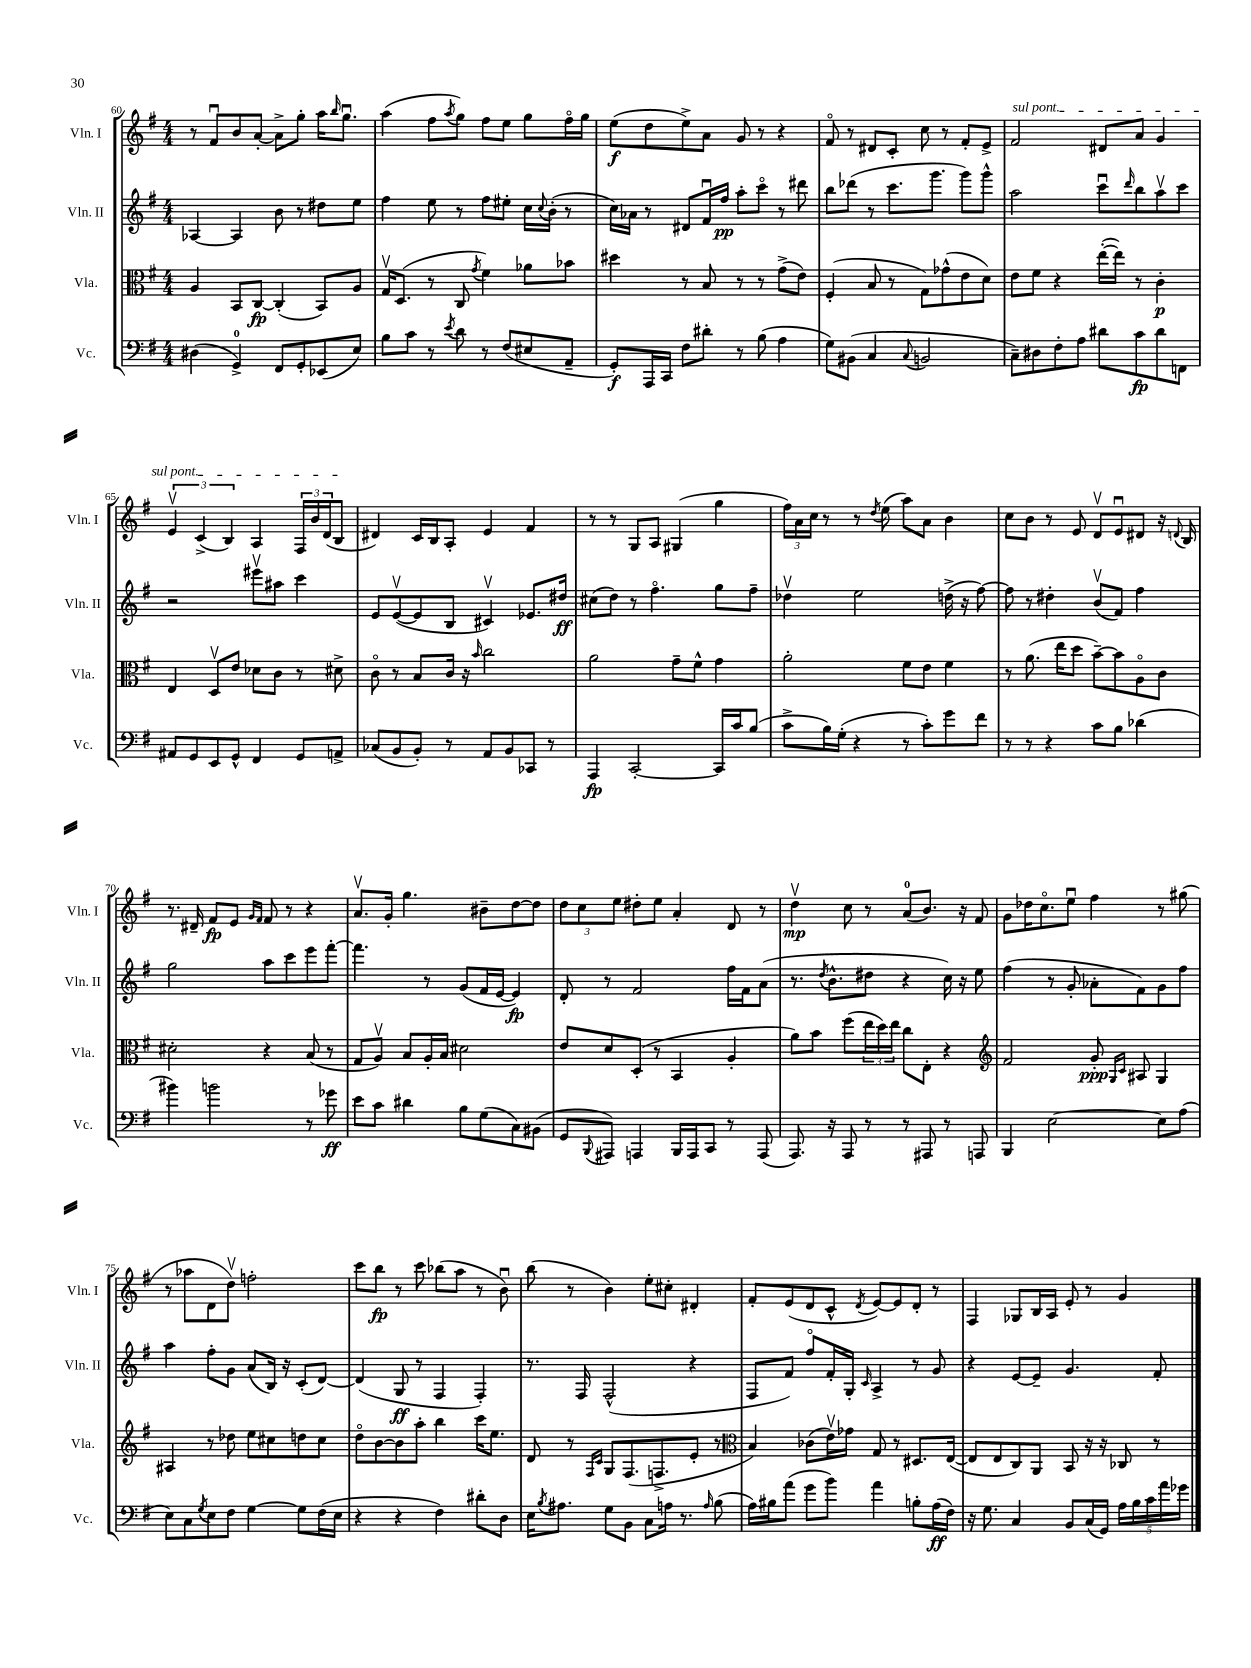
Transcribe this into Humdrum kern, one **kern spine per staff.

**kern	**dynam	**kern	**dynam	**kern	**dynam	**kern	**dynam
*part4	*part4	*part3	*part3	*part2	*part2	*part1	*part1
*staff4	*staff4	*staff3	*staff3	*staff2	*staff2	*staff1	*staff1
*I"Vc.	*	*I"Vla.	*	*I"Vln. II	*	*I"Vln. I	*
*I'Vc.	*	*I'Vla.	*	*I'Vln. II	*	*I'Vln. I	*
*clefF4	*	*clefC3	*	*clefG2	*	*clefG2	*
*k[f#]	*	*k[f#]	*	*k[f#]	*	*k[f#]	*
*M4/4	*	*M4/4	*	*M4/4	*	*M4/4	*
=60	=60	=60	=60	=60	=60	=60	=60
(4D#X\	.	4A/	.	[4A-X/	.	8r	.
.	.	.	.	.	.	8f#u/L	.
4GG^/)	.	8BB/L	.	4A-/]	.	8b/	.
.	.	[8C/J	fp	.	.	[8a'/J	.
8FF#/L	.	(4C'/]	.	8b\	.	8a^\L]	.
8GG'/	.	.	.	8r	.	8gg'\J	.
(8EE-X/	.	8BB/L)	.	8dd#X\L	.	16aa\KL	.
.	.	.	.	.	.	16qqbb/	.
.	.	.	.	.	.	8.ggu\J	.
8E/J)	.	8A/J	.	8ee\J	.	.	.
=61	=61	=61	=61	=61	=61	=61	=61
8B\L	.	16Gv/KL	.	4ff#\	.	(4aa\	.
.	.	(8.D/J	.	.	.	.	.
8c\J	.	.	.	.	.	.	.
8r	.	8r	.	8ee\	.	8ff#\L	.
8qe/	.	.	.	.	.	8qaa/	.
8d\	.	8C/	.	8r	.	8gg\J)	.
.	.	8qg/	.	.	.	.	.
8r	.	4f#\)	.	8ff#\L	.	8ff#\L	.
(8F#/L	.	.	.	8ee#X'\J	.	8ee\J	.
8E#X/	.	8a-X\L	.	16cc\LL	.	8gg\L	.
.	.	.	.	8qqcc/	.	.	.
.	.	.	.	(16b'\JJ	.	.	.
8AA~/J	.	8b-X\J	.	8r	.	16ff#\L	.
.	.	.	.	.	.	16gg\JJ	.
=62	=62	=62	=62	=62	=62	=62	=62
8GG'/L)	f	4dd#X\	.	16cc\LL)	.	(8ee\L	f
.	.	.	.	16a-X\JJ	.	.	.
16AAA/L	.	.	.	8r	.	8dd\	.
16CC/JJ	.	.	.	.	.	.	.
8F#\L	.	8r	.	8d#X/L	.	8ee^\)	.
8d#X'\J	.	8B/	.	16f#u/L	.	8a\J	.
.	.	.	.	16ff#/JJ	pp	.	.
8r	.	8r	.	8aa'\L	.	8g/	.
(8B\	.	8r	.	8ccc\J	.	8r	.
4A\	.	(8g^\L	.	8r	.	4r	.
.	.	8e\J)	.	8ddd#X\	.	.	.
=63	=63	=63	=63	=63	=63	=63	=63
8G\L)	.	(4F#'/	.	8bb\L	.	8f#/	.
(8BB#X\J	.	.	.	(8ddd-X\J	.	8r	.
4C/	.	8B/	.	8r	.	8d#X/L	.
.	.	8r	.	8.ccc\L	.	8c'/J	.
8qqC/	.	.	.	.	.	.	.
2BBn/	.	8G\L)	.	.	.	8cc\	.
.	.	.	.	8.ggg\J	.	.	.
.	.	(8g-X^^\	.	.	.	8r	.
.	.	8e\	.	8ggg\L)	.	8f#'/L	.
.	.	8d\J)	.	8ggg^^\J	.	8e^/J	.
=64	=64	=64	=64	=64	=64	=64	=64
!	!	!	!	!	!	!LO:TX:a:i:t=sul pont.	!
8C~\L)	.	8e\L	.	2aa\	.	2f#/	.
8D#X\	.	8f#\J	.	.	.	.	.
8F#'\	.	4r	.	.	.	.	.
8A\J	.	.	.	.	.	.	.
8d#X\L	.	([16ee'\LL	.	8cccu\L	.	8d#X/L	.
.	.	16ee\JJ])	.	.	.	.	.
.	.	.	.	16qqddd/	.	.	.
8c\	fp	8r	.	8bb\	.	8a/J	.
8d#\	.	4c'\	p	8aav\	.	4g/	.
8FFn\J	.	.	.	8ccc\J	.	.	.
!!LO:LB:g=z
=65	=65	=65	=65	=65	=65	=65	=65
8AA#X/L	.	4E/	.	2r	.	6ev/	.
8GG/	.	.	.	.	.	.	.
.	.	.	.	.	.	(6c^/	.
8EE/	.	8Dv/L	.	.	.	.	.
.	.	.	.	.	.	6B/)	.
8GG^^/J	.	8e/J	.	.	.	.	.
4FF#/	.	8d-X\L	.	8eee#Xv\L	.	4A/	.
.	.	8c\J	.	8aa#X\J	.	.	.
8GG/L	.	8r	.	4ccc\	.	24F#/LL	.
.	.	.	.	.	.	24b/	.
.	.	.	.	.	.	(24d/J	.
8AAn^/J	.	8d#X^\	.	.	.	8B/J	.
=66	=66	=66	=66	=66	=66	=66	=66
(8C-X/L	.	8c\	.	8e/L	.	4d#X/)	.
8BB/	.	8r	.	([8ev/	.	.	.
8BB'/J)	.	8B/L	.	8e/]	.	16c/LL	.
.	.	.	.	.	.	16B/J	.
8r	.	16c/Jk	.	8B/J	.	8A'/J	.
.	.	16r	.	.	.	.	.
.	.	16qqb/	.	.	.	.	.
8AA/L	.	2cc\	.	4c#Xv/)	.	4e/	.
8BB/	.	.	.	.	.	.	.
8CC-X/J	.	.	.	8.e-X/L	.	4f#/	.
8r	.	.	.	.	.	.	.
.	.	.	.	16dd#X/Jk	ff	.	.
=67	=67	=67	=67	=67	=67	=67	=67
4AAA/	fp	2a\	.	(8cc#X\L	.	8r	.
.	.	.	.	8dd\J)	.	8r	.
[2CC'/	.	.	.	8r	.	8G/L	.
.	.	.	.	4.ff#\	.	8A/J	.
.	.	8g~\L	.	.	.	(4G#X/	.
.	.	8f#^^\J	.	.	.	.	.
16CC/LL]	.	4g\	.	8gg\L	.	4gg\	.
16c/J	.	.	.	.	.	.	.
(8B/J	.	.	.	8ff#~\J	.	.	.
=68	=68	=68	=68	=68	=68	=68	=68
8c^\L	.	2a'\	.	4dd-Xv\	.	24ff#\LL)	.
.	.	.	.	.	.	24a\	.
.	.	.	.	.	.	24cc\JJ	.
16B\L)	.	.	.	.	.	8r	.
(16G'\JJ	.	.	.	.	.	.	.
4r	.	.	.	2ee\	.	8r	.
.	.	.	.	.	.	8qdd/	.
.	.	.	.	.	.	(8ee\	.
8r	.	8f#\L	.	.	.	8aa\L)	.
8c'\L)	.	8e\J	.	.	.	8a\J	.
8g\	.	4f#\	.	(16ddn^\	.	4b\	.
.	.	.	.	16r	.	.	.
8f#\J	.	.	.	[8ff#\)	.	.	.
=69	=69	=69	=69	=69	=69	=69	=69
8r	.	8r	.	8ff#\]	.	8cc\L	.
8r	.	(8.a\	.	8r	.	8b\J	.
4r	.	.	.	4dd#X'\	.	8r	.
.	.	16ee\KL	.	.	.	.	.
.	.	8dd\J	.	.	.	8e/	.
8c\L	.	[8b~\L)	.	(8bv/L	.	8dv/L	.
8B\J	.	8b\]	.	8f#/J)	.	8eu/	.
(4d-X\	.	8A\	.	4ff#\	.	8d#X/J	.
.	.	8c\J	.	.	.	16r	.
.	.	.	.	.	.	8qqdn/	.
.	.	.	.	.	.	16B/	.
!!LO:LB:g=z
=70	=70	=70	=70	=70	=70	=70	=70
4b#X\)	.	2d#X'\	.	2gg\	.	8.r	.
.	.	.	.	.	.	16d#X~/	.
2bn\	.	.	.	.	.	8f#/L	fp
.	.	.	.	.	.	8e/J	.
.	.	.	.	.	.	16qqg/LL	.
.	.	.	.	.	.	16qqf#/JJ	.
.	.	4r	.	8aa\L	.	8f#/	.
.	.	.	.	8ccc\	.	8r	.
8r	.	(8B/	.	8eee\	.	4r	.
8g-X\	ff	8r	.	[8fff#'\J	.	.	.
=71	=71	=71	=71	=71	=71	=71	=71
8e\L	.	8G/L	.	4.fff#\]	.	8.av/L	.
8c\J	.	8Av/J)	.	.	.	.	.
.	.	.	.	.	.	16g'/Jk	.
4d#X\	.	8B/L	.	.	.	4.gg\	.
.	.	16A'/L	.	8r	.	.	.
.	.	16B/JJ	.	.	.	.	.
8B\L	.	2d#X\	.	(8g/L	.	.	.
(8G\	.	.	.	16f#/L	.	8b#X~\L	.
.	.	.	.	[16e/JJ	.	.	.
8C\)	.	.	.	4e/])	fp	[8dd\	.
(8BB#X\J	.	.	.	.	.	8dd\J]	.
=72	=72	=72	=72	=72	=72	=72	=72
8GG/L	.	8e/L	.	8d'/	.	12dd\L	.
.	.	.	.	.	.	12cc\	.
8qqBBB/	.	.	.	.	.	.	.
8AAA#X/J)	.	8d/	.	8r	.	.	.
.	.	.	.	.	.	12ee\J	.
4AAAn/	.	(8D'/J	.	2f#/	.	8dd#X'\L	.
.	.	8r	.	.	.	8ee\J	.
16BBB/LL	.	4BB/	.	.	.	4a'/	.
16AAA/J	.	.	.	.	.	.	.
8CC/J	.	.	.	.	.	.	.
8r	.	4A'/	.	16ff#\LL	.	8d/	.
.	.	.	.	16f#\J	.	.	.
(8AAA/	.	.	.	(8a\J	.	8r	.
=73	=73	=73	=73	=73	=73	=73	=73
8.AAA/)	.	8a\L)	.	8.r	.	4ddv\	mp
.	.	8b\J	.	.	.	.	.
.	.	.	.	8qdd/	.	.	.
16r	.	.	.	8.b^^\L	.	.	.
8AAA/	.	(8ff#\L	.	.	.	8cc\	.
8r	.	24ee\L	.	8dd#X\J	.	8r	.
.	.	24dd\)	.	.	.	.	.
.	.	24ee\JJ	.	.	.	.	.
8r	.	8cc\L	.	4r	.	(8a/L	.
8AAA#X/	.	8E'\J	.	.	.	8.b/J)	.
8r	.	4r	.	16cc\)	.	.	.
.	.	.	.	16r	.	16r	.
8AAAn/	.	.	.	8ee\	.	8f#/	.
=74	=74	=74	=74	=74	=74	=74	=74
*	*	*clefG2	*	*	*	*	*
4BBB/	.	2f#/	.	(4ff#\	.	8g\L	.
.	.	.	.	.	.	16dd-X\K	.
.	.	.	.	.	.	8.cc\	.
[2E\	.	.	.	8r	.	.	.
.	.	.	.	8g'/	.	8eeu\J	.
.	.	8g'/	ppp	8a-X'\L	.	4ff#\	.
.	.	16qqG/LL	.	.	.	.	.
.	.	16qqc/JJ	.	.	.	.	.
.	.	8A#X/	.	8f#\)	.	.	.
8E\L]	.	4G/	.	8g\	.	8r	.
(8A\J	.	.	.	8ff#\J	.	(8gg#X\	.
!!LO:LB:g=z
=75	=75	=75	=75	=75	=75	=75	=75
8E\L)	.	4A#X/	.	4aa\	.	8r	.
8C\	.	.	.	.	.	8aa-X\L	.
8qG/	.	.	.	.	.	.	.
8E\	.	8r	.	8ff#'\L	.	8d\	.
8F#\J	.	8dd-X\	.	8g\J	.	8ddv\J)	.
[4G\	.	8ee\L	.	(8a/L	.	2ffn'\	.
.	.	8cc#X\	.	16B/Jk)	.	.	.
.	.	.	.	16r	.	.	.
8G\L]	.	8ddn\	.	(8c'/L	.	.	.
(16F#\L	.	8cc#\J	.	[8d/J)	.	.	.
16E\JJ	.	.	.	.	.	.	.
=76	=76	=76	=76	=76	=76	=76	=76
4r	.	8dd\L	.	(4d/]	.	8ccc\L	.
.	.	[8b\	.	.	.	8bb\J	fp
4r	.	8b\]	.	8G/	ff	8r	.
.	.	8aa'\J	.	8r	.	8ccc\	.
4F#\)	.	4bb\	.	4F#/	.	(8bb-X\L	.
.	.	.	.	.	.	8aa\J	.
8d#X'\L	.	16ccc\KL	.	4F#'/)	.	8r	.
.	.	8.ee\J	.	.	.	.	.
8D\J	.	.	.	.	.	8bu\)	.
=77	=77	=77	=77	=77	=77	=77	=77
16E\KL	.	8d/	.	8.r	.	(8bb\	.
8qB/	.	.	.	.	.	.	.
8.A#X\J	.	.	.	.	.	.	.
.	.	8r	.	.	.	8r	.
.	.	.	.	16F#/	.	.	.
.	.	16qqF#/LL	.	.	.	.	.
.	.	16qqc/JJ	.	.	.	.	.
8G\L	.	8G/L	.	(2F#^^/	.	4b\)	.
8BB\J	.	(8.F#/	.	.	.	.	.
8C\L	.	.	.	.	.	8ee'\L	.
.	.	8.Fn^/	.	.	.	.	.
16An\Jk	.	.	.	.	.	8cc#X'\J	.
8.r	.	.	.	.	.	.	.
.	.	8e'/J	.	4r	.	4d#X'/	.
16qqA/	.	.	.	.	.	.	.
(8B\	.	8r	.	.	.	.	.
=78	=78	=78	=78	=78	=78	=78	=78
*	*	*clefC3	*	*	*	*	*
16A\LL)	.	4B/)	.	8F#/L	.	8f#'/L	.
16B#X\J	.	.	.	.	.	.	.
(8a\J	.	.	.	8f#/J)	.	(8e/	.
8g\L	.	(8c-X\L	.	8ff#/L	.	8d/	.
8b\J)	.	16ev\L)	.	16f#'/L	.	8c^^/J	.
.	.	16g-X\JJ	.	16G'/JJ	.	.	.
.	.	.	.	16qqc/	.	8qd/	.
4a\	.	8G/	.	4A^/	.	[8e/L)	.
.	.	8r	.	.	.	8e/]	.
8Bn'\L	.	8.D#X/L	.	8r	.	8d'/J	.
(16A\L	ff	.	.	8g/	.	8r	.
16F#\JJ)	.	([16E/Jk	.	.	.	.	.
=79	=79	=79	=79	=79	=79	=79	=79
16r	.	8E/L]	.	4r	.	4F#/	.
8.G\	.	.	.	.	.	.	.
.	.	8E/	.	.	.	.	.
4C/	.	8C/)	.	[8e/L	.	8G-X/L	.
.	.	8AA/J	.	8e~/J]	.	16B/L	.
.	.	.	.	.	.	16A/JJ	.
8BB/L	.	8BB/	.	4.g/	.	8e'/	.
(16C/L	.	16r	.	.	.	8r	.
16GG/JJ)	.	16r	.	.	.	.	.
20A\LL	.	8C-X/	.	.	.	4g/	.
20B\	.	.	.	.	.	.	.
20c\	.	.	.	.	.	.	.
.	.	8r	.	8f#'/	.	.	.
20a\	.	.	.	.	.	.	.
20g-X\JJ	.	.	.	.	.	.	.
==	==	==	==	==	==	==	==
*-	*-	*-	*-	*-	*-	*-	*-
